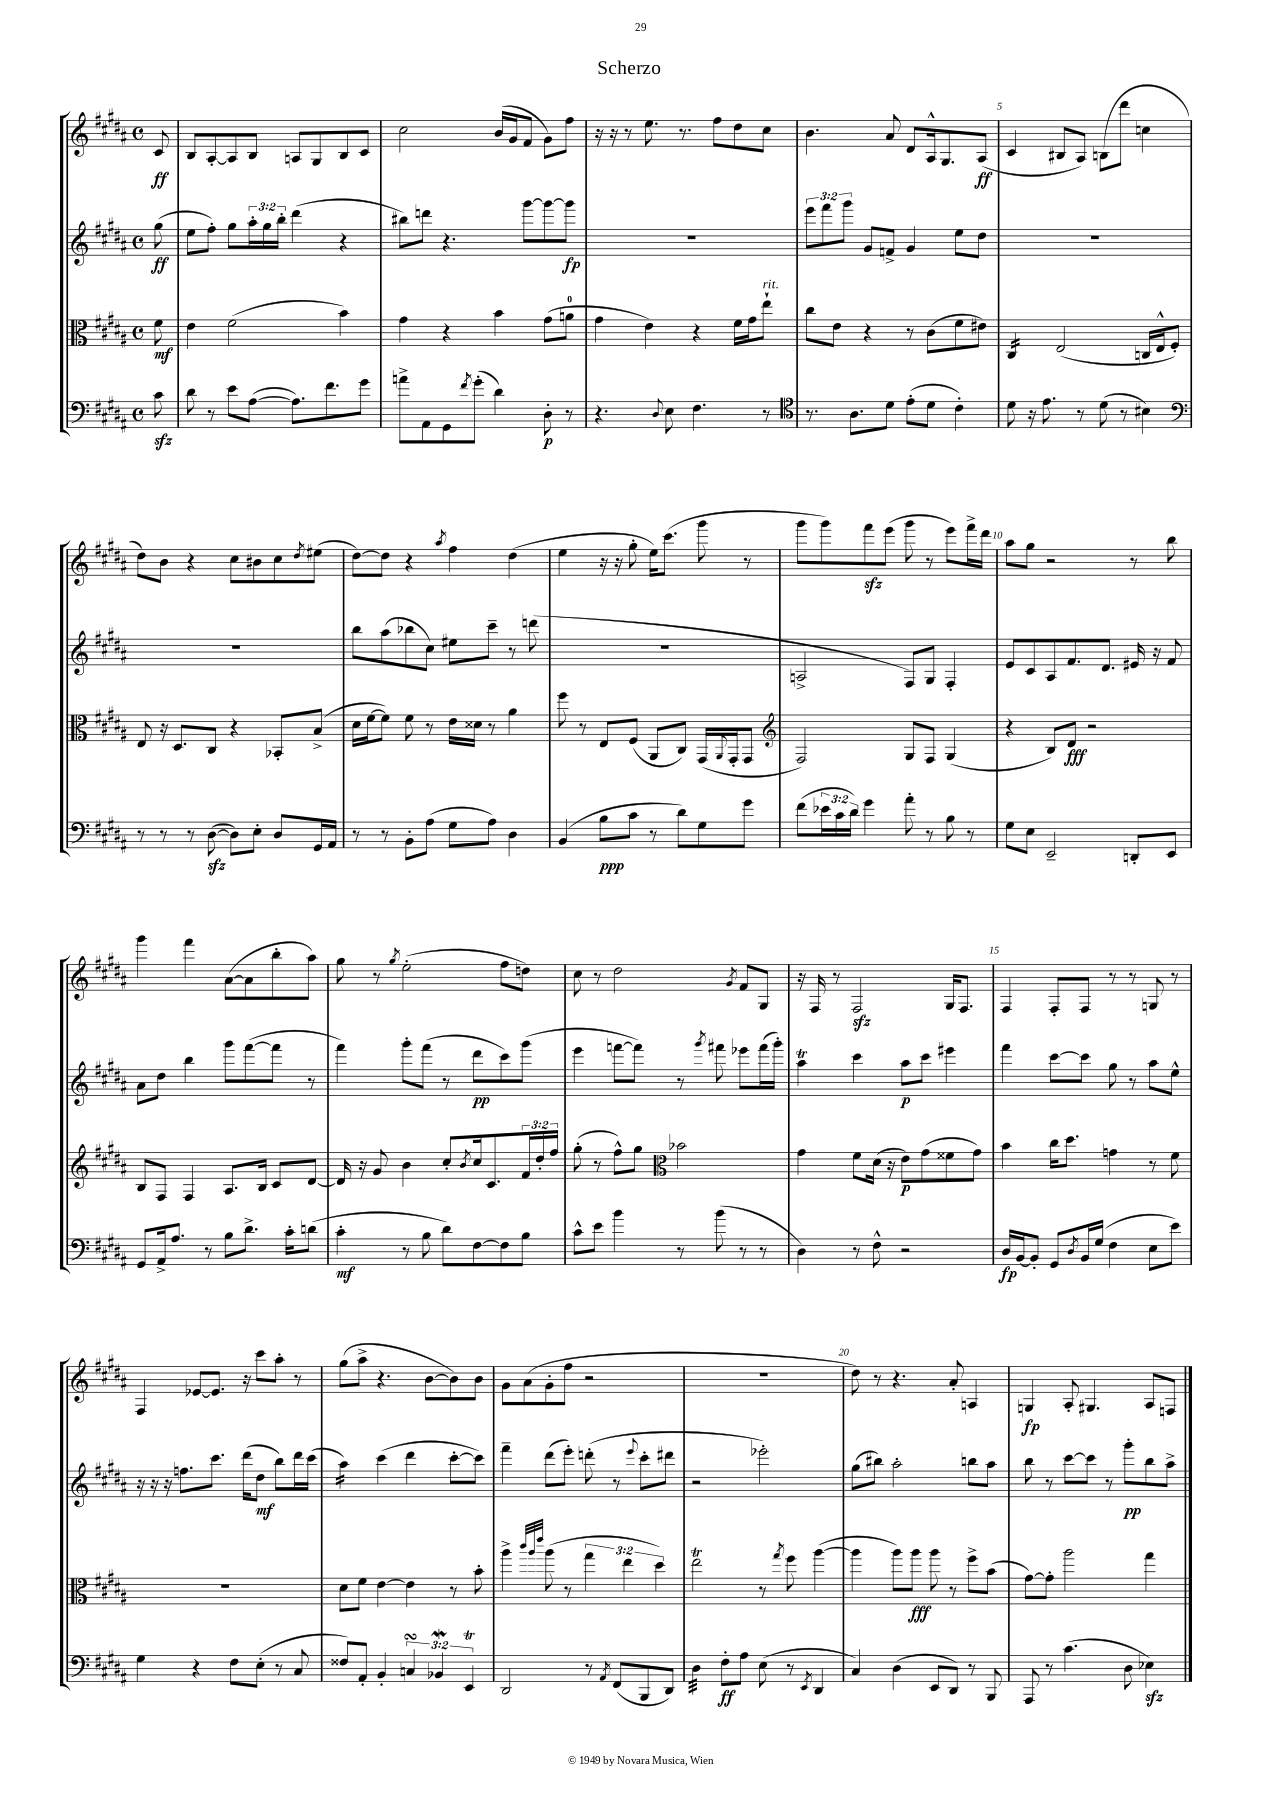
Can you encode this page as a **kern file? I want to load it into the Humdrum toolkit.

**kern	**kern	**kern	**kern
*staff4	*staff3	*staff2	*staff1
*clefF4	*clefC3	*clefG2	*clefG2
*k[f#c#g#d#a#]	*k[f#c#g#d#a#]	*k[f#c#g#d#a#]	*k[f#c#g#d#a#]
*M4/4	*M4/4	*M4/4	*M4/4
*met(c)	*met(c)	*met(c)	*met(c)
8c#	8f#	(8gg#	8c#
=	=	=	=
8d#	4e	8ee	8B
8r	.	8ff#')	[8A#'
8e	(2f#	8gg#	8A#]
([8A#	.	24aa#'	8B
.	.	24gg#	.
.	.	24bb'	.
8.A#])	.	(4ddd#	8A
.	.	.	8G#
8.f#	.	.	.
.	4b)	4r	8B
8g#	.	.	8c#
=	=	=	=
8a^	4g#	8bb#)	2cc#
8AA#	.	8ddd	.
8GG#	4r	4.r	.
8qf#	.	.	.
(8g#'	.	.	.
4d#)	4b	.	(16b
.	.	.	16g#
.	.	[8ggg#	8f#
8D#'	(8g#	8ggg#_	8g#)
8r	8a	8ggg#]	8ff#
=	=	=	=
4.r	4g#	1r	16r
.	.	.	16r
.	.	.	8r
.	4e)	.	8.ee
8qqD#	.	.	.
8E	.	.	.
.	.	.	8.r
4.F#	4r	.	.
.	.	.	8ff#
.	16f#	.	8dd#
.	16g#	.	.
8r	8ee`	.	8cc#
=	=	=	=
*clefC4	*	*	*
8.r	8cc#	12eee	4.b
.	.	12fff#	.
.	8e	.	.
.	.	12ggg#	.
8.A#	.	.	.
.	4r	8g#	.
8d#	.	8f^	8a#
(8e'	8r	4g#	8d#
8d#	(8c#	.	16A#^^
.	.	.	8.G#
4c#')	8f#	8ee	.
.	8e#)	8dd#	(8A#
=	=	=	=
8d#	4C#	1r	4c#
16r	.	.	.
8.e	.	.	.
.	(2E	.	8B#
8r	.	.	8A#)
(8d#	.	.	(8B
8r	.	.	8ddd#
4B#)	16C	.	4cc
.	16E^^	.	.
.	8F#')	.	.
=	=	=	=
*clefF4	*	*	*
8r	8E	1r	8dd#)
8r	16r	.	8b
.	8.D#	.	.
8r	.	.	4r
([8D#	8C#	.	.
8D#])	4r	.	8cc#
8E'	.	.	8b#
8D#	8BB-'	.	8cc#
.	.	.	8qdd#
16GG#	(8B^	.	(8ee#
16AA#	.	.	.
=	=	=	=
8r	16d#	8bb	[8dd#)
.	[16f#	.	.
8r	8f#])	(8aa#	8dd#]
8BB'	8f#	8bb-	4r
(8A#	8r	8cc#)	.
.	.	.	8qaa#
8G#	16e	8ee#	4ff#
.	16d##	.	.
8A#)	8r	8ccc#~	.
4D#	4a#	8r	(4dd#
.	.	(8ddd	.
=	=	=	=
(4BB	8ff#	1r	4ee
.	8r	.	.
8B	8E	.	16r
.	.	.	16r
8c#	(8F#	.	8gg#'
8r	8AA#	.	16ee)
.	.	.	(8.ccc#
8d#)	8C#)	.	.
8G#	(16GG#	.	8ggg#
.	8qqAA#	.	.
.	16GG#'	.	.
8g#	8GG#	.	8r
=	=	=	=
*	*clefG2	*	*
(8f#	2F#)	2A^	8ggg#
24e-	.	.	8ggg#)
24c#	.	.	.
24d#)	.	.	.
4g#	.	.	8fff#
.	.	.	(8eee
8a#'	8G#	8F#)	8ggg#
8r	8F#	8G#	8r
8B	(4G#	4F#'	8eee)
8r	.	.	16fff#^
.	.	.	16ddd#
=	=	=	=
8G#	4r	8e	8aa#
8E	.	8c#	8gg#
2EE~	8B)	8A#	2r
.	8d#	8.f#	.
.	2r	.	.
.	.	8.d#	.
8DD'	.	16e#	8r
.	.	16r	.
8EE	.	8f#	8bb
=	=	=	=
8GG#	8B	8a#	4ggg#
16AA#^	8F#	8dd#	.
8.A#	.	.	.
.	4F#	4bb	4fff#
8r	.	.	.
8B	8.A#	8ggg#	([8a#
8.d#^	.	([8fff#	8a#]
.	16B	.	.
.	8c#	8fff#]	8bb'
16c#'	.	.	.
(8d	[8d#	8r	8aa#)
=	=	=	=
4c#'	16d#]	4fff#)	8gg#
.	16r	.	.
.	8g#	.	8r
.	.	.	8qgg#
8r	4b	8ggg#'	(2ee'
8B	.	(8fff#	.
8d#)	8cc#'	8r	.
.	8qb	.	.
[8F#	16cc#	8ddd#	.
.	8.c#	.	.
8F#]	.	8ccc#)	8ff#
8B	24f#	(8ggg#	8dd)
.	24dd#'	.	.
.	24ff#	.	.
=	=	=	=
8c#^^	(8gg#'	4eee	8cc#
8e	8r	.	8r
4b	8ff#^^)	[8fff	2dd#
.	8gg#	8fff])	.
*	*clefC3	*	*
8r	2b-	8r	.
.	.	8qggg#	.
(8b	.	8fff#	.
.	.	.	8qg#
8r	.	8eee-	8f#
8r	.	(16fff#	8G#
.	.	16ggg#')	.
=	=	=	=
4D#)	4g#	4aa#	16r
.	.	.	16F#
.	.	.	8r
8r	8f#	4ccc#	2F#
8F#^^	(16d#	.	.
.	16r	.	.
2r	8e)	8aa#	.
.	(8g#	8ccc#	.
.	8f##	4eee#	16G#
.	.	.	8.F#
.	8g#)	.	.
=	=	=	=
16D#	4b	4fff#	4F#
[16BB	.	.	.
8BB']	.	.	.
8GG#	16cc#	[8ccc#	8F#'
.	8.dd#	.	.
8qD#	.	.	.
16BB	.	8ccc#]	8F#
(16G#	.	.	.
4F#	4g	8gg#	8r
.	.	8r	8r
8E	8r	8aa#	8G
8e)	8f#	8ee^^	8r
=	=	=	=
4G#	1r	16r	4F#
.	.	16r	.
.	.	16r	.
.	.	8.ff	.
4r	.	.	[8e-
.	.	8.ccc#	8.e-]
8F#	.	.	.
.	.	(16ddd#	16r
(8E'	.	8dd#	8ccc#
8r	.	8bb)	8aa#'
8C#	.	16ddd#	8r
.	.	(16ccc#	.
=	=	=	=
8F##)	8d#	4aa#)	(8gg#
8AA#'	8f#	.	8aa#^
4BB'	[4e	(4ccc#	4.r
6C	4e]	4ddd#	.
.	.	.	[8b
6BB-	.	.	.
.	8r	[8ccc#'	8b])
6EE	.	.	.
.	8b'	8ccc#])	8b
=	=	=	=
2DD#	4aa#^	4fff#~	8g#
.	.	.	(8a#
.	32qqccc#	.	.
.	32qqaa#	.	.
.	32qqeee	.	.
.	(8aa#	(8ddd#	8g#'
.	8r	8eee')	8ff#
8r	6gg#	(8ddd'	2r
8qAA#	.	.	.
(8FF#	.	8r	.
.	6ee	.	.
.	.	8qqeee	.
8BBB	.	8ccc#'	.
.	6dd#)	.	.
8DD#)	.	8ddd#	.
=	=	=	=
4D#	2ee	2r	1r
8F#'	.	.	.
8A#	.	.	.
(8E	8r	2eee-')	.
.	8qgg#	.	.
8r	8ff#	.	.
8qEE	.	.	.
4DD#	([4aa#	.	.
=	=	=	=
4C#)	4aa#]	(8gg#	8dd#)
.	.	8bb#)	8r
(4D#	8aa#)	2aa#'	4.r
.	8aa#	.	.
8EE	8aa#	.	.
8DD#)	8r	.	8a#'
8r	8ff#^	8bb	4A
8BBB	(8b	8aa#	.
=	=	=	=
8AAA#	[8g#)	8bb	4G
8r	8g#']	8r	.
(4.c#	2aa#	[8ccc#	8A#'
.	.	8ccc#]	4.G#
.	.	8r	.
8D#	.	8ggg#'	.
4E-)	4gg#	8bb	8A#
.	.	8aa#^	8F
==	==	==	==
*-	*-	*-	*-
